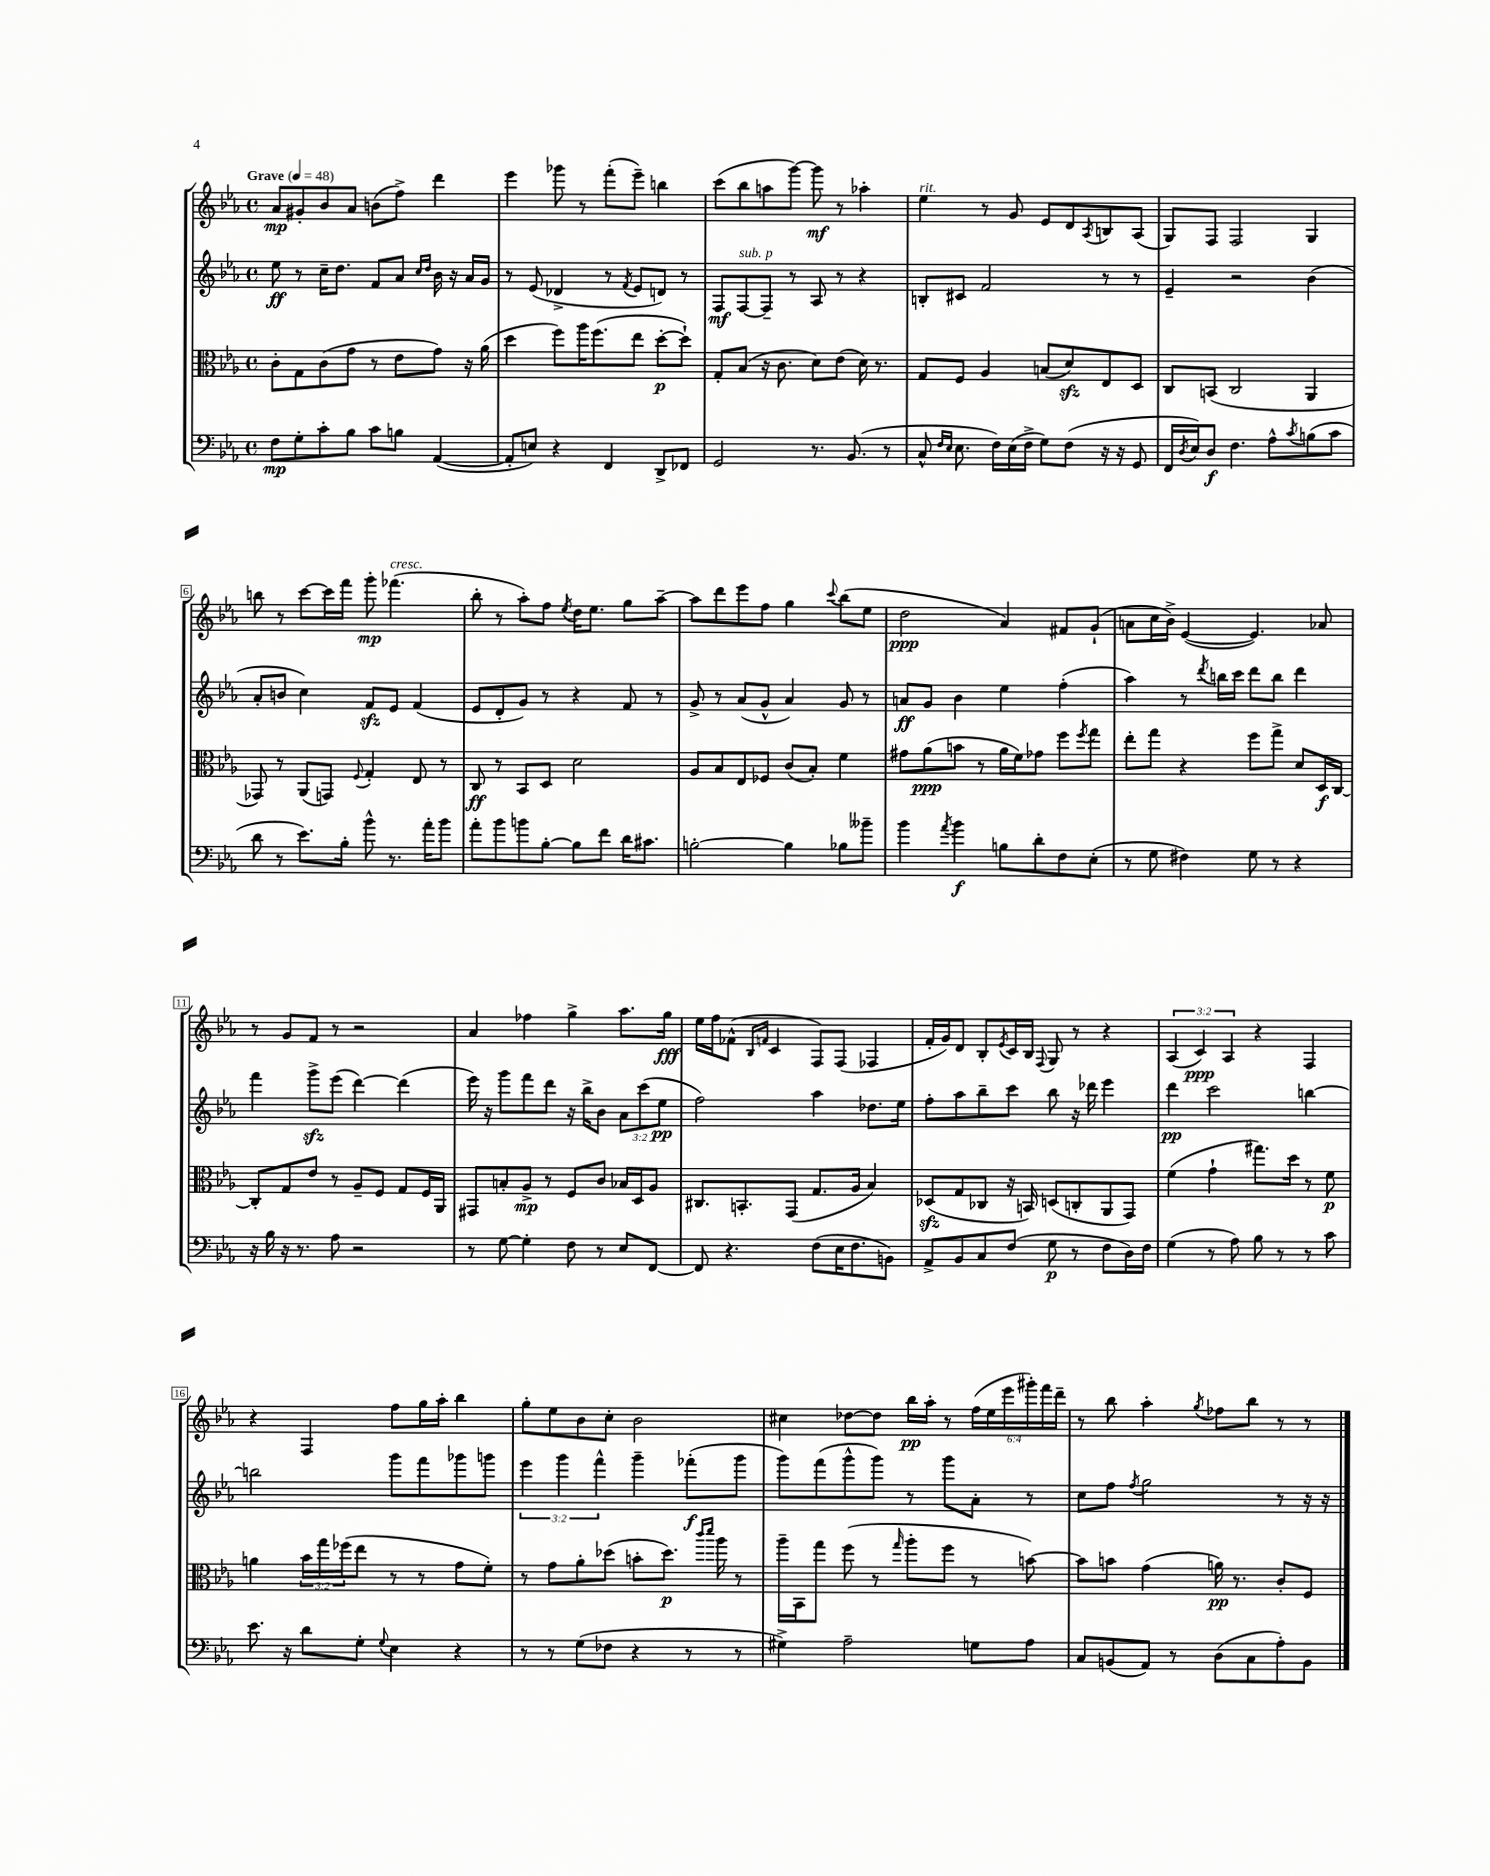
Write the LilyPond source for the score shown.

<<
\new StaffGroup <<
\new Staff = "s0" {
    \clef treble \key ees \major \defaultTimeSignature \time 4/4 \override Staff.TupletNumber.text = #tuplet-number::calc-fraction-text \tempo "Grave" 4 = 48
    aes'8\mp gis'8-. bes'8 aes'8 b'8( f''8->) d'''4 |
    ees'''4 ges'''8 r8 f'''8-.( ees'''8--) b''4 |
    c'''8( bes''8 a''8 g'''8~) g'''8\mf r8 aes''4-. |
    ees''4^\markup { \italic "rit." } r8 g'8 ees'8 d'8 \acciaccatura { aes8 } b8 aes8( |
    g8) f8 f2 g4 |
    b''8 r8 c'''8~ c'''16 f'''16 g'''8-.\mp fes'''4.^\markup { \italic "cresc." }( |
    bes''8-. r8 aes''8-.) f''8 \acciaccatura { ees''8 } d''16 ees''8. g''8 aes''8~-- |
    aes''8 d'''8 ees'''8 f''8 g''4 \appoggiatura { c'''8 } bes''8( ees''8 |
    d''2\ppp aes'4) fis'8 g'8-!( |
    a'8 c''16 bes'16->) ees'4~( ees'4.) aes'8 |
    r8 g'8 f'8 r8 r2 |
    aes'4 fes''4 g''4-> aes''8. g''16\fff |
    ees''16 f''16 fes'8-^( \grace { bes16 f'16 } c'4 f8) f8( fes4 |
    f'16-. g'16) d'8 bes8-. \acciaccatura { ees'8 } c'16 bes16 \appoggiatura { f8 } g8 r8 r4 |
    \tuplet 3/2 { aes4( c'4\ppp) aes4 } r4 f4 |
    r4 f4 f''8 g''16 aes''16-. bes''4 |
    g''8-. ees''8 bes'8 c''8-. bes'2 |
    cis''4 des''8~ des''8 bes''16\pp aes''16-. r8 \tuplet 6/4 { f''16( ees''16 ees'''16 gis'''16-.) f'''16 d'''16-- } |
    r8 bes''8 aes''4-. \acciaccatura { g''8 } fes''8 bes''8 r8 r8 \bar "|." |
}
\new Staff = "s1" {
    \clef treble \key ees \major \defaultTimeSignature \time 4/4 \override Staff.TupletNumber.text = #tuplet-number::calc-fraction-text
    ees''8\ff r8 c''16-- d''8. f'8 aes'8 \grace { c''16 d''16 } bes'16 r16 aes'16 g'16 |
    r8 ees'8( des'4-> r8 \acciaccatura { f'8 } ees'8 d'8) r8 |
    f8\mf f8~^\markup { \italic "sub. p" } f8-- r8 aes8 r8 r4 |
    b8-. cis'8 f'2 r8 r8 |
    ees'4-- r2 bes'4( |
    aes'8-. b'8 c''4) f'8\sfz ees'8 f'4( |
    ees'8 d'8-. g'8) r8 r4 f'8 r8 |
    g'8-> r8 aes'8( g'8-^ aes'4) g'8 r8 |
    a'8\ff g'8 bes'4 ees''4 f''4-.( |
    aes''4) r8 \acciaccatura { d'''8 } b''16 c'''16 d'''8 b''8 d'''4 |
    f'''4 g'''8->\sfz ees'''8( d'''4~) d'''4( |
    ees'''16) r16 g'''8 f'''8 d'''8 r16 bes''16-> bes'8 \tuplet 3/2 { aes'8 c'''8( ees''8\pp } |
    f''2) aes''4 des''8. ees''16 |
    f''8-. aes''8 bes''8-- c'''8 bes''8 r16 des'''16 ees'''4 |
    d'''4\pp c'''2 b''4~ |
    b''2 g'''8 f'''8 ges'''8 g'''8 |
    \tuplet 3/2 { ees'''4 g'''4 f'''4-^ } g'''4-- fes'''8-.\f( g'''8 |
    g'''8) f'''8( g'''8-^ g'''8) r8 g'''8 aes'8-. r8 |
    c''8 f''8 \acciaccatura { f''8 } g''2 r8 r16 r16 \bar "|." |
}
\new Staff = "s2" {
    \clef alto \key ees \major \defaultTimeSignature \time 4/4 \override Staff.TupletNumber.text = #tuplet-number::calc-fraction-text
    c'8-. g8 c'8( g'8 r8 ees'8 g'8) r16 aes'16( |
    d''4 f''8) aes''16 f''8.( ees''8 d''8~-.\p d''8-!) |
    g8-. bes8( r16 c'8. d'8) ees'8( d'16) r8. |
    g8 f8 aes4 b8( d'8\sfz) ees8 d8 |
    c8 b,8( c2 aes,4 |
    ges,8) r8 aes,8( g,8) \appoggiatura { f8 } g4-. ees8 r8 |
    c8\ff r8 bes,8 d8 d'2 |
    aes8 bes8 ees8 fes8 c'8( bes8-.) f'4 |
    gis'8 aes'8\ppp( b'8 r8 aes'16 f'16) ges'8 f''8 \acciaccatura { f''8 } g''8 |
    ees''8-. g''8 r4 f''8 g''8-> d'8 d16\f c16~ |
    c8-. g8 ees'8 r8 aes8-- f8 g8 f16 aes,16 |
    gis,8 b8-. aes8->\mp r8 f8 c'8 bes16 d16 aes8 |
    cis8. b,8.-. g,8( g8. aes16 bes4) |
    des8\sfz( g8 ces8 r16 b,16) d8( c8-. aes,8 g,8) |
    f'4( g'4-! gis''8.) d''16 r8 f'8\p |
    a'4 \tuplet 3/2 { bes'16 g''16 fes''16( } ees''8 r8 r8 g'8 f'8-.) |
    r8 g'8 aes'8-. des''8( b'8-. des''8.\p) \grace { c'''16 d'''16 } aes''16 r8 |
    aes''16-- bes,16 g''8 f''8( r8 \grace { g''16 } aes''8-. f''8 r8 b'8~) |
    b'8 b'8 g'4( a'16\pp) r8. c'8-. f8 \bar "|." |
}
\new Staff = "s3" {
    \clef bass \key ees \major \defaultTimeSignature \time 4/4
    f8\mp g8-. c'8-. bes8 c'8 b8 aes,4~( |
    aes,8-. e8) r4 f,4 d,8-> fes,8 |
    g,2 r8. bes,8.( r8 |
    c8-^ \grace { f16 ees16 } ees8. f16) ees16( f16-> g8) f8( r16 r16 g,8 |
    f,16 \acciaccatura { d8 } ees16) d8\f f4. aes8-^ \acciaccatura { c'8 } b8( c'8 |
    d'8 r8 ees'8.) bes16-. bes'8-^ r8. aes'16-. bes'8 |
    aes'8-. bes'8 b'8 bes8~-. bes8 f'8 d'16 cis'8. |
    b2~-. b4 bes8 beses'8-- |
    bes'4 \acciaccatura { aes'8 } bes'4\f b8 d'8-. f8 ees8-.( |
    r8 g8 fis4) g8 r8 r4 |
    r16 bes16 r16 r8. aes8 r2 |
    r8 g8~ g4-. f8 r8 ees8 f,8~ |
    f,8 r4. f8( ees16 f8. b,8) |
    aes,8-> bes,8 c8 f8( g8\p r8 f8 d16) f16 |
    g4( r8 aes8) bes8 r8 r8 c'8 |
    ees'8. r16 d'8 g8-. \appoggiatura { g8 } ees4 r4 |
    r8 r8 g8( fes8 r4 r8 r8 |
    gis4->) aes2-- g8 aes8 |
    c8 b,8( aes,8) r8 d8( c8 aes8-.) b,8 \bar "|." |
}
>>
>>
\layout { \context { \Score \override BarNumber.stencil = #(make-stencil-boxer 0.1 0.3 ly:text-interface::print) } }
